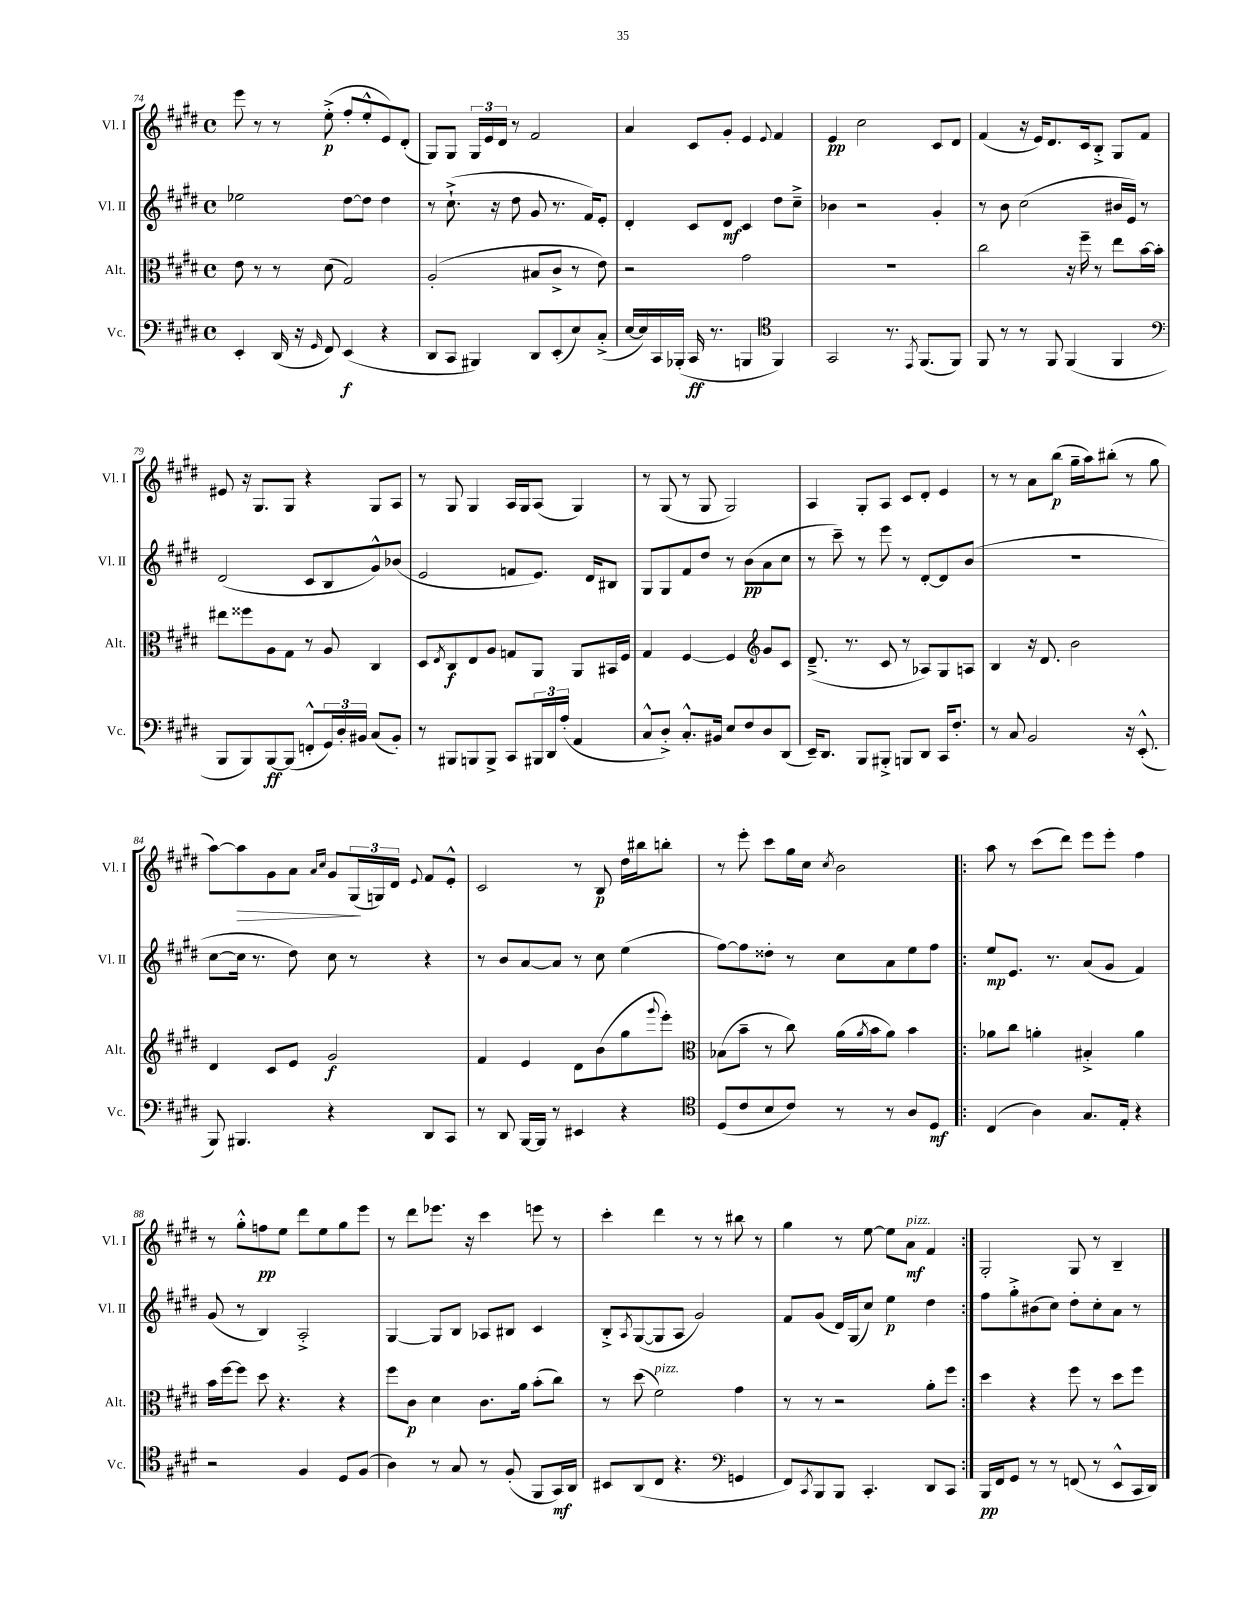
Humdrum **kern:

**kern	**kern	**kern	**kern
*staff4	*staff3	*staff2	*staff1
*clefF4	*clefC3	*clefG2	*clefG2
*k[f#c#g#d#]	*k[f#c#g#d#]	*k[f#c#g#d#]	*k[f#c#g#d#]
*M4/4	*M4/4	*M4/4	*M4/4
*met(c)	*met(c)	*met(c)	*met(c)
4EE'/	8e\	2ee-\	8eee\
.	8r	.	8r
(16DD#/	8r	.	8r
16r	.	.	.
16qqGG#/	.	.	.
8FF#/)	(8d#\	.	(8ee'^\
(4EE/	2G#/)	[8dd#\L	8ff#'/L
.	.	8dd#\]J	8ee'^^/
4r	.	4dd#\	8e/)
.	.	.	(8d#'/J
=	=	=	=
8DD#/L	(2A'/	8r	8G#/L)
8CC#/J	.	(8.cc#`^\	8G#/J
4BBB#/)	.	.	24G#/LL
.	.	.	24e/
.	.	16r	.
.	.	.	24d#/JJ
.	.	8dd#\	8r
8DD#/L	8B#/L	8g#/	2f#/
(8EE'/	8c#^/J	8.r	.
8E/)	8r	.	.
.	.	16f#/LK)	.
(8C#'^/J	8e\)	8e'/J	.
=	=	=	=
[16E/LL	2r	4d#'/	4a/
16E/])	.	.	.
16CC#/	.	.	.
(16BBB-'/JJ	.	.	.
16CC#/	.	8c#/L	8c#/L
8.r	.	.	.
.	.	8d#/J	8g#'/J
4BBB/	2g#\	4c#/	4e/
*clefC4	*	*	*
.	.	.	8qqe/
4FF#/)	.	8dd#\L	4f#/
.	.	8cc#~^\J	.
=	=	=	=
2GG#/	1r	4b-\	4e/
.	.	2r	2cc#\
8.r	.	.	.
8qEE/	.	.	.
(8.FF#/L	.	.	.
.	.	4g#'/	8c#/L
8FF#/J)	.	.	8d#/J
=	=	=	=
8FF#/	2cc#\	8r	(4f#/
8r	.	8b\	.
8r	.	(2cc#\	16r
.	.	.	16e/LK)
8FF#/	.	.	8.d#/
(4FF#/	16r	.	.
.	16ff#~\	.	16c#/k
.	8r	.	8B'^/J
4FF#/	8ee\L	16b#/LL	8G#/L
.	.	16e/JJ)	.
.	[16b\L	8r	8f#/J
.	16b'\]JJ	.	.
=	=	=	=
*clefF4	*	*	*
8BBB/L	8ee#\L	(2d#/	8e#/
8BBB/)	8ff##\	.	16r
.	.	.	8.G#/L
[8BBB/	8A\	.	.
(8BBB/]J	8G#\J	.	8G#/J
8FF'^^/L	8r	8c#/L	4r
24GG#/L)	8A/	8B/	.
24D#'/	.	.	.
24BB#/JJ	.	.	.
(8C#/L	4C#/	8g#^^/)	8G#/L
8BB#'/J)	.	(8b-/J	8A/J
=	=	=	=
8r	8D#/L	2e/	8r
.	8qE/	.	.
8BBB#/L	8C#/	.	8G#/
8BBB/	8E/	.	4G#/
8BBB^/J	8A/J	.	.
8CC#/L	8G/L	8f/L	16A/LL
.	.	.	16G#/J
24BBB#/L	8AA/J	8.e/J)	(8A/J
24DD#/	.	.	.
(24A'/JJ	.	.	.
4AA/	8AA/L	.	4G#/)
.	.	16d#/LK	.
.	16BB#/L	8B#/J	.
.	16F#/JJ	.	.
=	=	=	=
8C#^^/L	4G#/	8G#/L	8r
8D#'^/J)	.	8G#/	(8G#/
8.C#'^^/L	[4F#/	8f#/	8r
.	.	8dd#/J	8G#/
16BB#/Jk	.	.	.
8E/L	4F#/]	8r	2G#/)
8F#/	.	(8b\L	.
*	*clefG2	*	*
8D#/	8g#/L	8a\	.
(8DD#/J	8c#/J	8cc#\J	.
=	=	=	=
16EE~/LK)	(8.d#~^/	8r	4A/
8.DD#/J	.	.	.
.	.	8ccc#~\)	.
.	8.r	.	.
8BBB/L	.	8r	8G#'/L
8BBB#'^/J	8c#/	8eee\	8A/J
8BBB/L	8r	8r	8c#/L
8DD#/J	8A-/L)	[8d#'/L	8d#'/J
16CC#/LK	8G#/	8d#/]	4e/
8.F#'/J	.	.	.
.	8A/J	(8b/J	.
=	=	=	=
8r	4B/	1r	8r
8C#/	.	.	8r
2BB/	16r	.	8a\L
.	8.d#/	.	.
.	.	.	(8bb\J
.	2b\	.	16gg#~\LL
.	.	.	16aa\J)
.	.	.	(8bb#'\J
16r	.	.	8r
(8.EE'^^/	.	.	.
.	.	.	8gg#\
=	=	=	=
8BBB/)	4d#/	[8cc#\L	[8aa\L)
4.BBB#/	.	16cc#\]Jk	8aa\]
.	.	8.r	.
.	8c#/L	.	8g#\
.	8e/J	8dd#\)	8a\J
.	.	.	16qqa/LL
.	.	.	16qqcc#/JJ
4r	2g#/	8cc#\	8g#/L
.	.	8r	(24G#/L
.	.	.	24G/)
.	.	.	24d#/JJ
.	.	.	8qqe/
8DD#/L	.	4r	8f#/L
8CC#/J	.	.	8e'^^/J
=	=	=	=
8r	4f#/	8r	2c#/
8DD#/	.	8b/L	.
[16BBB/LL	4e/	[8a/	.
16BBB/]JJ	.	.	.
8r	.	8a/]J	.
4EE#/	8d#\L	8r	8r
.	(8b\	8cc#\	8B/
4r	8gg#\	(4ee\	16dd#\LL
.	.	.	16bb#\J
.	8qqggg#/	.	.
.	8eee'\J)	.	8bb'\J
=	=	=	=
*clefC4	*clefC3	*	*
(8D#/L	(8B-\L	[8ff#\L)	8r
8c#/	8b~\J	8ff#\]	8eee'\
8B/	8r	8dd##'\J	8ccc#\L
8c#/J)	8cc#\)	8r	16gg#\L
.	.	.	16cc#\JJ
.	.	.	8qcc#/
8r	(16a\LL	8cc#\L	2b\
.	8qa/	.	.
.	16b\J	.	.
8r	8a\J)	8a\	.
8A/L	4b\	8ee\	.
8D#/J	.	8ff#\J	.
=!|:	=!|:	=!|:	=!|:
(4C#/	8a-\L	8ee/L	8aa\
.	8cc#\J	8.e/J	8r
4A\)	4a'\	.	(8ccc#\L
.	.	8.r	.
.	.	.	8ddd#\J)
8.G#/L	4B#'^/	(8a/L	8eee\L
.	.	8g#/J	8eee'\J
16E'/Jk	.	.	.
4r	4a\	4f#/)	4ff#\
=	=	=	=
2r	16b\LL	(8g#/	8r
.	[16ff#\J	.	.
.	8ff#\]J	8r	8gg#'^^\L
.	8dd#\	4B/)	8ff\
.	4.r	.	8ee\J
4F#/	.	2A'^/	8ddd#\L
.	.	.	8ee\
8D#/L	4r	.	8gg#\
(8F#/J	.	.	8eee\J
=	=	=	=
4A\)	8ff#\L	[4G#/	8r
.	8c#\J	.	8ddd#\L
8r	4d#\	8G#/]L	8.eee-\J
8G#/	.	8B/J	.
.	.	.	16r
8r	8.c#\L	8A-/L	4ccc#\
(8F#'/	.	8B#/J	.
.	16a\Jk	.	.
8FF#/L	(8b'\L	4c#/	8eee\
16GG#/L)	8cc#\J)	.	8r
16AA/JJ	.	.	.
=	=	=	=
8BB#/L	8r	8B'^/L	4ccc#'\
.	.	8qA/	.
(8AA/	(8dd#\	([8G#/	.
8C#/J	2f#\)	8G#/]	4ddd#\
4.r	.	8A/J	.
.	.	2g#/)	8r
.	.	.	8r
*clefF4	*	*	*
4GG/	4g#\	.	8bb#\
.	.	.	8r
=	=	=	=
8FF#/L)	8r	8f#/L	4gg#\
8qCC#/	.	.	.
8BBB/	8r	(8g#/J	.
8BBB/J	2r	16d#/LL)	8r
.	.	(16G#/J	.
4.CC#'/	.	8cc#/J)	[8ee\
.	.	4ee\	8ee\]L
.	.	.	8a\J
8DD#/L	8a'\L	4dd#\	4f#/
8CC#/J	8ff#\J	.	.
=:|!	=:|!	=:|!	=:|!
16BBB/LL	4dd#\	8ff#\L	2G#'/
16FF#/J	.	.	.
8GG#/J	.	8gg#'^\	.
8r	4r	(8b#\	.
8r	.	8cc#\J)	.
(8FF/	8ff#\	8dd#'\L	8G#/
8r	8r	8cc#'\	8r
8EE^^/L	8dd#\L	8a\J	4B~/
16CC#/L	8ff#\J	8r	.
16DD#/JJ)	.	.	.
==	==	==	==
*-	*-	*-	*-
